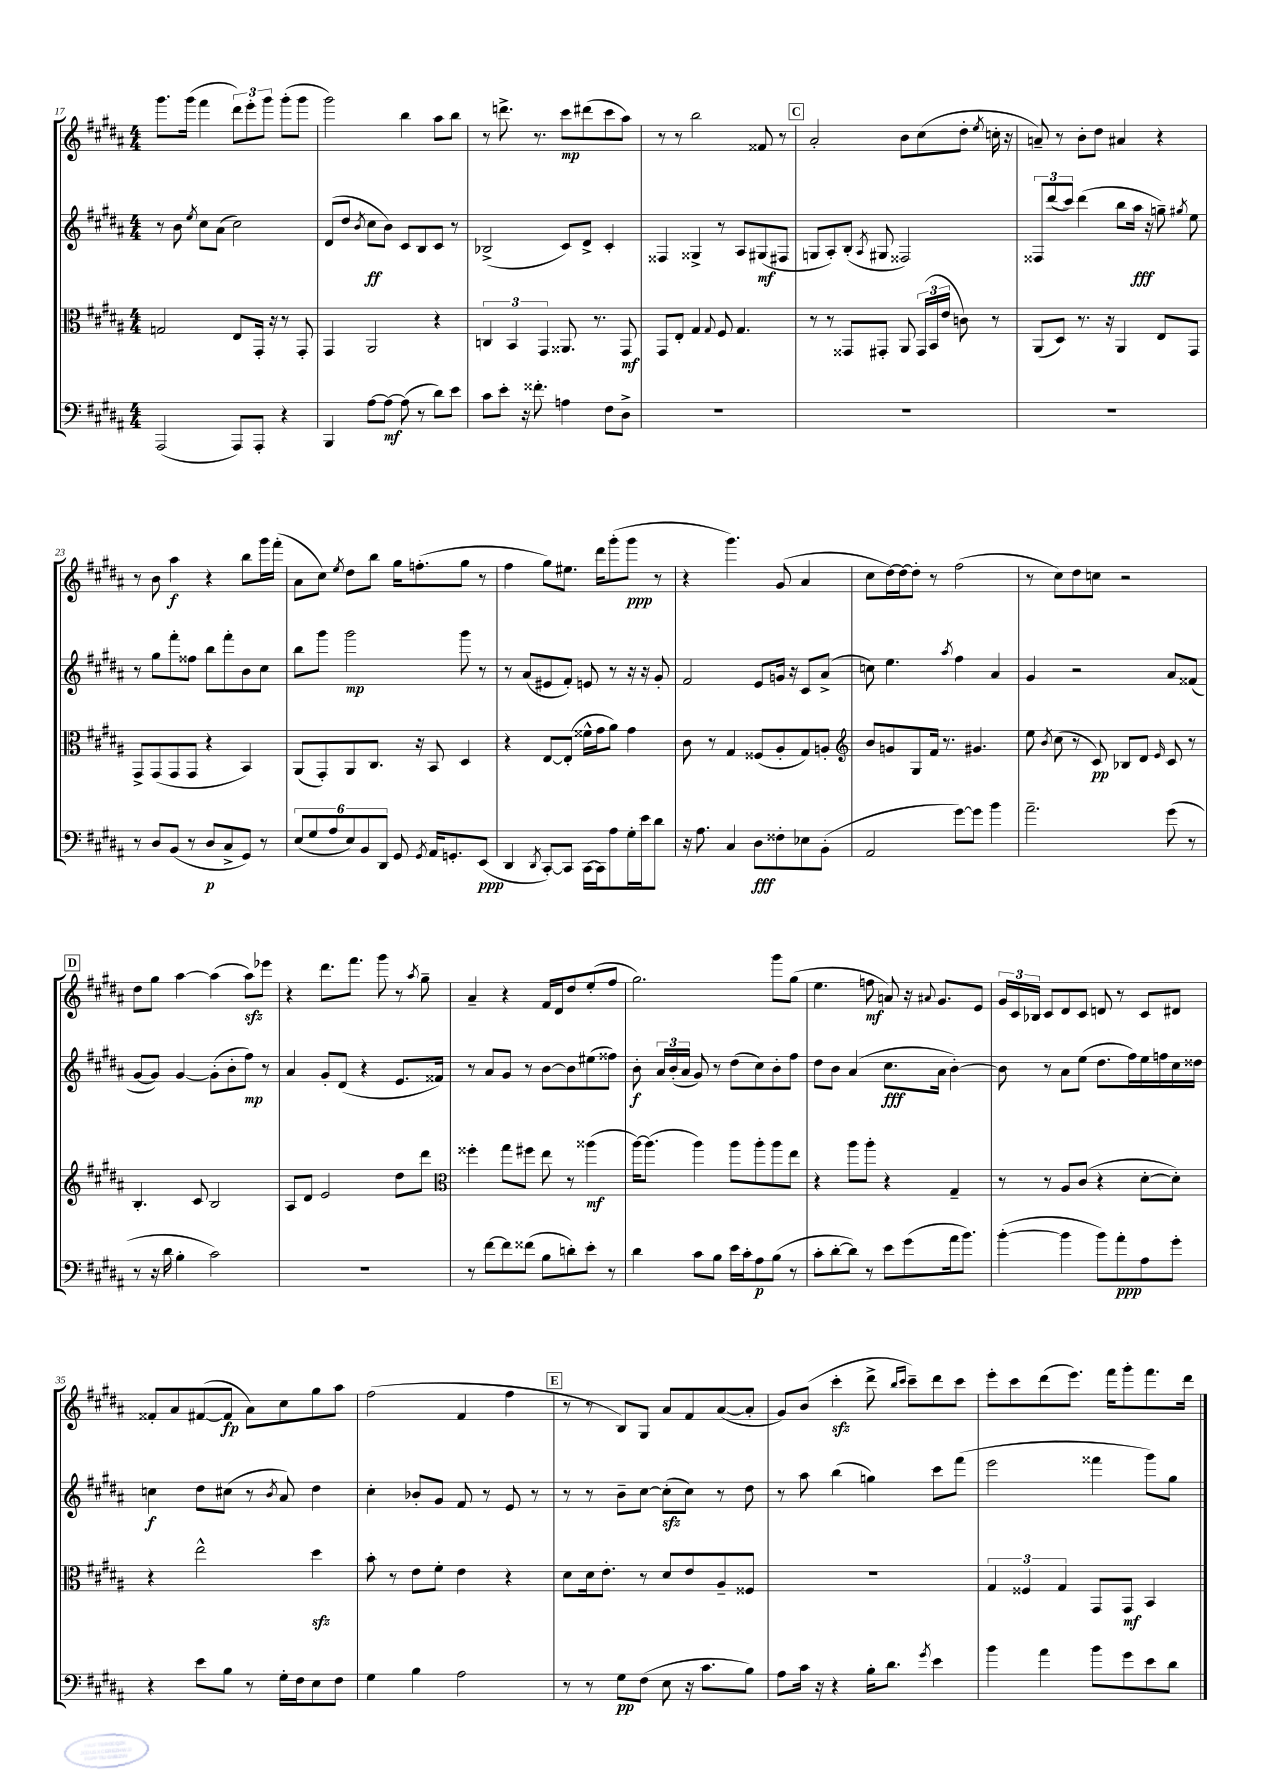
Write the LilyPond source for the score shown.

<<
\new StaffGroup <<
\new Staff = "s0" {
    \clef treble \key b \major \numericTimeSignature \time 4/4
    \autoBeamOff gis'''8.[ gis'''16]( fis'''4 \tuplet 3/2 { dis'''8[) e'''8-. gis'''8] } gis'''8[-.( gis'''8] |
    gis'''2) b''4 ais''8[ b''8] |
    r8 d'''8.-> r8. cis'''8[\mp dis'''8( cis'''8 ais''8]) |
    r8 r8 b''2 fisis'8 r8 |
    \mark \markup { \box "C" } ais'2-. b'8[ cis''8( dis''8]-. \acciaccatura { e''8 } c''16-. r16 |
    a'8--) r8 b'8[-. dis''8] ais'4 r4 |
    r8 b'8 ais''4\f r4 b''8[ gis'''16 fis'''16]-.( |
    ais'8[ cis''8]) \acciaccatura { e''8 } dis''8[ b''8] gis''16[ f''8.-.( gis''8] r8 |
    fis''4 gis''8[) eis''8.] dis'''16[ gis'''8-.( gis'''8]\ppp r8 |
    r4 gis'''4.) gis'8( ais'4 |
    cis''8[ dis''16~) dis''16~ dis''8]-. r8 fis''2( |
    r8 cis''8[) dis''8 c''8] r2 |
    \mark \markup { \box "D" } dis''8[ gis''8] ais''4~ ais''4( ais''8[\sfz) ees'''8] |
    r4 dis'''8.[ fis'''8.] gis'''8 r8 \acciaccatura { ais''8 } gis''8-- |
    ais'4-- r4 fis'16[ dis'16 dis''8 e''8-.( fis''8] |
    gis''2.) gis'''8[ gis''8]( |
    e''4. f''8\mf a'8) r16 \appoggiatura { ais'8 } gis'8.[ e'8] |
    \tuplet 3/2 { gis'16[ cis'16 bes16] } cis'8[ dis'8 cis'8] d'8 r8 cis'8[ dis'8] |
    fisis'8[-. ais'8 fis'8~( fis'8]\fp ais'8[) cis''8 gis''8 ais''8] |
    fis''2( fis'4 fis''4 |
    \mark \markup { \box "E" } r8 r8 b8[) gis8] ais'8[ fis'8 ais'8~( ais'8]-. |
    gis'8[) b'8]( cis'''4-.\sfz dis'''8-> \grace { b''16[ cis'''16] } cis'''8[--) dis'''8 cis'''8] |
    e'''8[-. cis'''8 dis'''8( e'''8.]) fis'''16[ gis'''8-. fis'''8. dis'''16] \bar "|." |
}
\new Staff = "s1" {
    \clef treble \key b \major \numericTimeSignature \time 4/4
    \autoBeamOff r8 b'8 \acciaccatura { e''8 } cis''8[ ais'8]( cis''2) |
    dis'8[( dis''8] \acciaccatura { b'8 } cis''8[\ff b'8]) cis'8[ b8 cis'8] r8 |
    bes2->( cis'8[) dis'8]-> cis'4-. |
    fisis4 gisis4-> r8 ais8[ gis8\mf( fis8] |
    \mark \markup { \box "C" } g8[ ais8-.) b8]-.( \acciaccatura { ais8 } gis8 fisis2) |
    \tuplet 3/2 { fisis8[ dis'''8( cis'''8]) } dis'''4( b''8[ ais''16]\fff r16 g''8--) \acciaccatura { gis''8 } e''8 |
    r8 gis''8[ fis'''8-. fisis''8] b''8[ fis'''8-. b'8 cis''8] |
    b''8[ gis'''8] gis'''2\mp gis'''8 r8 |
    r8 ais'8[( eis'8 fis'8]-.) e'8 r8 r16 r16 gis'8-. |
    fis'2 e'8[ g'16] r16 cis'8[ ais'8]->( |
    c''8) e''4. \acciaccatura { ais''8 } fis''4 ais'4 |
    gis'4 r2 ais'8[ fisis'8]( |
    \mark \markup { \box "D" } gis'8[~ gis'8]) gis'4~ gis'8[-.( b'8-. fis''8]\mp) r8 |
    ais'4 gis'8[-. dis'8]( r4 e'8.[ fisis'16]) |
    r8 ais'8[ gis'8] r8 b'8[~ b'8 eis''8( fisis''8]) |
    b'8-.\f \tuplet 3/2 { ais'16[ b'16-.( ais'16] } gis'8) r8 dis''8[( cis''8) b'8-. fis''8] |
    dis''8[ b'8] ais'4( cis''8.[\fff ais'16] b'4~-.) |
    b'8 r8 ais'8[ e''8]( dis''8.[ fis''16) e''16 f''16 cis''16 disis''16] |
    c''4\f dis''8[ cis''8]( r8 \acciaccatura { b'8 } ais'8) dis''4 |
    cis''4-. bes'8[-. gis'8] fis'8 r8 e'8 r8 |
    \mark \markup { \box "E" } r8 r8 b'8[-- cis''8]~ cis''8[-.\sfz( cis''8]) r8 dis''8 |
    r8 ais''8 b''4( g''4) cis'''8[ fis'''8]( |
    e'''2 fisis'''4 gis'''8[) gis''8] \bar "|." |
}
\new Staff = "s2" {
    \clef alto \key b \major \numericTimeSignature \time 4/4
    \autoBeamOff g2 e8[ gis,16]-. r16 r8 gis,8-. |
    gis,4 ais,2 r4 |
    \tuplet 3/2 { c4 b,4 gis,4 } aisis,8. r8. gis,8\mf |
    gis,8[ e8]-. gis4 \appoggiatura { gis8 } fis8 gis4. |
    \mark \markup { \box "C" } r8 r8 gisis,8[ gis,8]-. ais,8 \tuplet 3/2 { gis,16[( b,16 e'16] } c'8) r8 |
    ais,8[( dis8]) r8. r16 ais,4 e8[ gis,8] |
    gis,8[-> gis,8( gis,8 gis,8] r4 b,4) |
    ais,8[( gis,8-.) ais,8 cis8.] r16 b,8 dis4 |
    r4 e8[~ e8]-.( fisis'16[-^ gis'16 ais'8]) gis'4 |
    cis'8 r8 gis4 fisis8[( ais8-. gis8) a8]-. |
    \clef treble b'8[ g'8 gis8 fis'16] r8. gis'4. |
    e''8 \acciaccatura { b'8 } cis''8( r8 cis'8\pp) bes8[ dis'8] \grace { e'16 } cis'8 r8 |
    \mark \markup { \box "D" } b4.-. cis'8 b2 |
    ais8[ dis'8] e'2 dis''8[ dis'''8] |
    \clef alto fisis''4-. gis''8[ fis''8] e''8 r8 aisis''4\mf( |
    ais''16[~) ais''8.]( ais''4) ais''8[ ais''8-. ais''8 e''8] |
    r4 ais''8[ ais''8]-. r4 gis4-- |
    r8 r8 ais8[ cis'8]( r4 dis'8[~-. dis'8]-.) |
    r4 e''2-^ dis''4\sfz |
    b'8-. r8 e'8[ fis'8]-. e'4 r4 |
    \mark \markup { \box "E" } dis'8[ dis'16 e'8.]-. r8 dis'8[ e'8 ais8-- fisis8] |
    R1 |
    \tuplet 3/2 { gis4 fisis4 gis4 } gis,8[ gis,8]\mf b,4 \bar "|." |
}
\new Staff = "s3" {
    \clef bass \key b \major \numericTimeSignature \time 4/4
    \autoBeamOff ais,,2( ais,,8[) ais,,8]-. r4 |
    b,,4 ais8[~ ais8]~\mf ais8( r8 dis'8[) e'8] |
    cis'8[ e'8]-. r16 fisis'8.-. a4 fis8[ dis8]-> |
    R1 |
    \mark \markup { \box "C" } R1 |
    R1 |
    r8 dis8[ b,8]( r8 dis8[\p cis8-> gis,8]) r8 |
    \tuplet 6/4 { e8[( gis8 ais8 e8) b,8 dis,8] } gis,8 \acciaccatura { gis,8 } ais,16[ g,8.-. e,8]\ppp( |
    dis,4 \acciaccatura { dis,8 } cis,8[~-.) cis,8] cis,16[~ cis,16 ais8 gis16-. e'16 dis'8] |
    r16 ais8. cis4 dis8[\fff fisis8-. ees8 b,8]-.( |
    ais,2 gis'8[~) gis'8] b'4 |
    ais'2.-- gis'8( r8 |
    \mark \markup { \box "D" } r8 r16 dis'16 b4-. cis'2) |
    R1 |
    r8 fis'8[~ fis'8 fisis'8]( b8[ d'8-.) e'8]-. r8 |
    dis'4 cis'8[ b8] e'16[ cis'16-. ais8\p b8]( r8 |
    cis'8[-. dis'8~-. dis'8]) r8 e'8[ gis'8( ais'16 b'8.]) |
    b'4~-.( b'4 b'8[) ais'8-.\ppp ais8 gis'8]-. |
    r4 e'8[ b8] r8 gis16[-. fis16 e8 fis8] |
    gis4 b4 ais2 |
    \mark \markup { \box "E" } r8 r8 gis8[\pp fis8]( e8 r16 cis'8.[ b8]) |
    ais8[ cis'16] r16 r4 b16[-. dis'8.] \acciaccatura { gis'8 } e'4 |
    b'4 ais'4 b'8[ gis'8 e'8 dis'8] \bar "|." |
}
>>
>>
\layout { \context { \Score currentBarNumber = #17 } }
